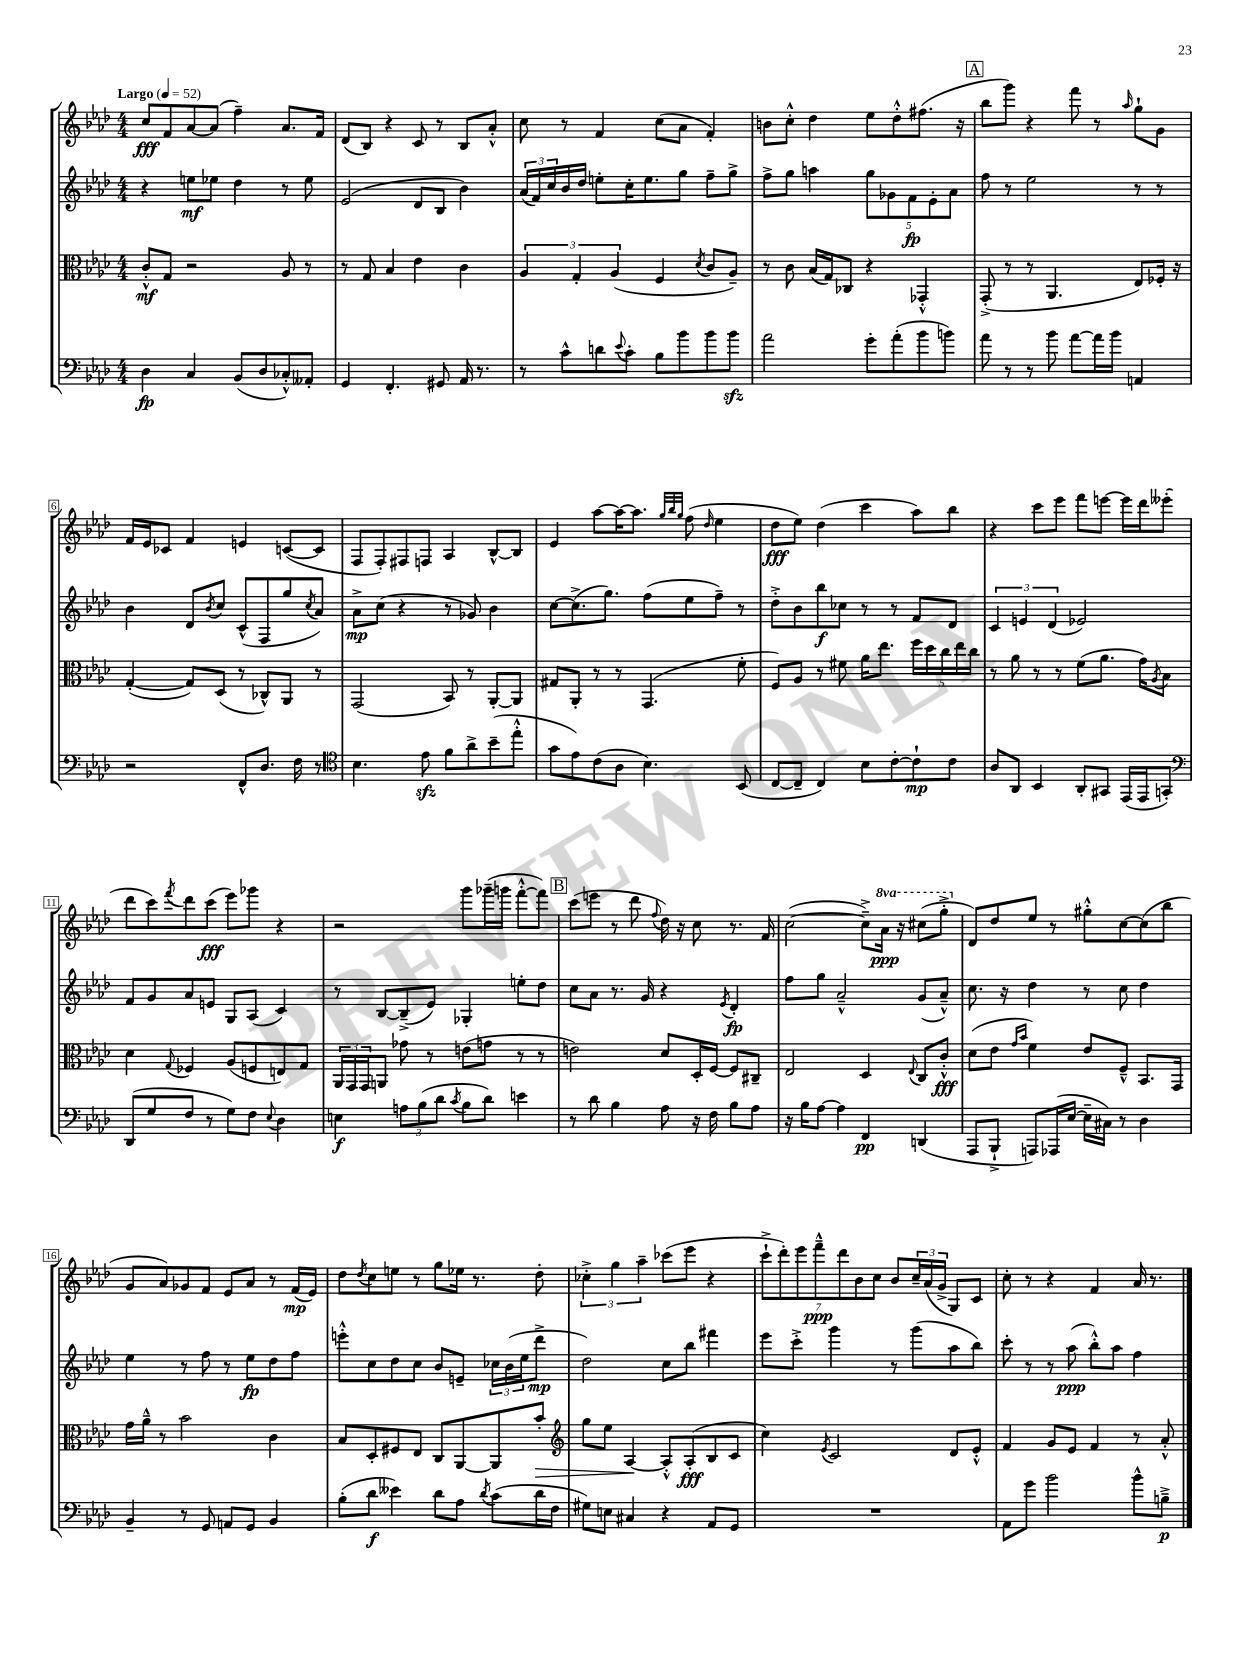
<<
\new StaffGroup <<
\new Staff = "s0" {
    \clef treble \key aes \major \numericTimeSignature \time 4/4 \set Staff.ottavationMarkups = #ottavation-simple-ordinals \tempo "Largo" 4 = 52
    c''8\fff f'8 aes'8~ aes'8( f''4--) aes'8. f'16 |
    des'8( bes8) r4 c'8 r8 bes8 aes'8-.-^ |
    c''8 r8 f'4 c''8( aes'8 f'4-.) |
    b'8 c''8-.-^ des''4 ees''8 des''8-.-^ fis''8.( r16 |
    \mark \markup { \box "A" } bes''8 g'''8) r4 f'''8 r8 \grace { aes''16 } g''8-! g'8 |
    f'16 ees'16 ces'8 f'4 e'4 c'8~( c'8 |
    f8 f8-.) fis8 f8 aes4 bes8~-^ bes8 |
    ees'4 aes''8~ aes''16~ aes''8. \grace { g''32 bes''32 g''32 } f''8( \grace { des''16 } ees''4 |
    des''8\fff ees''8) des''4( c'''4 aes''8) bes''8 |
    r4 c'''8 ees'''8 f'''8 e'''8~ e'''16 des'''16 eeses'''8-.( |
    des'''8 c'''8) \acciaccatura { f'''8 } des'''8 c'''8\fff( ees'''8) ges'''8 r4 |
    r2 g'''8 ges'''16--( g'''16 f'''8~-.-^ f'''8) |
    \mark \markup { \box "B" } c'''8( e'''8 r8 des'''8 \appoggiatura { f''8 } des''16) r16 c''8 r8. f'16 |
    c''2~( c''8--->) \ottava #1 aes''16\ppp r16 cis'''8( g'''8-.-> \ottava #0 |
    des'8) des''8 ees''8 r8 gis''8-.-^ c''8~ c''8( bes''8 |
    g'8 aes'8) ges'8 f'8 ees'8 aes'8 r8 f'16\mp( ees'16) |
    des''8 \acciaccatura { des''8 } c''8 e''8 r8 g''8 ees''16 r8. des''8-. |
    \tuplet 3/2 { ces''4-.-> g''4 aes''4-- } ces'''8( ees'''8 r4 |
    \tuplet 7/4 { c'''8-!-> des'''8-.) ees'''8 f'''8---^\ppp des'''8 bes'8 c''8 } bes'8 \tuplet 3/2 { c''16-- aes'16( g'16-> } g8) c'8 |
    c''8-. r8 r4 f'4 aes'16 r8. \bar "|." |
}
\new Staff = "s1" {
    \clef treble \key aes \major \numericTimeSignature \time 4/4
    r4 e''8\mf ees''8 des''4 r8 ees''8 |
    ees'2( des'8 bes8 bes'4) |
    \tuplet 3/2 { aes'16( f'16) c''16 } bes'16 des''16 e''8-. c''16-. e''8. g''8 f''8-- g''8-> |
    f''8-> g''8 a''4 \tuplet 5/4 { g''8 ges'8 f'8\fp ees'8-. aes'8 } |
    \mark \markup { \box "A" } f''8 r8 ees''2 r8 r8 |
    bes'4 des'8 \acciaccatura { bes'8 } c''8 c'8-^( f8 g''8 \acciaccatura { c''8 } aes'8) |
    aes'8->\mp c''8( r4 r8 ges'8) bes'4 |
    c''8~ c''8.->( g''8.) f''8( ees''8 f''8--) r8 |
    des''8-.-> bes'8 bes''8\f ces''8 r8 r8 f'8 des'8 |
    \tuplet 3/2 { c'4 e'4 des'4( } ees'2) |
    f'8 g'8 aes'8 e'8 g8 aes8( c'4) |
    r8 bes8~ bes8--->( ees'8) ges4-. e''8-. des''8 |
    \mark \markup { \box "B" } c''8 aes'8 r8. g'16 r4 \acciaccatura { ees'8 } des'4-.\fp |
    f''8 g''8 aes'2---^ g'8( aes'8---^) |
    c''8. r16 des''4 r8 c''8 des''4 |
    ees''4 r8 f''8 r8 ees''8\fp des''8 f''8 |
    e'''8-.-^ c''8 des''8 c''8 bes'8 e'8-- \tuplet 3/2 { ces''16 bes'16( ees''16 } des'''8->\mp |
    des''2) c''8 bes''8 fis'''4 |
    ees'''8 c'''8-.-> g'''4 r8 g'''8( aes''8 bes''8) |
    c'''8-. r8 r8 aes''8\ppp( bes''8-.-^) aes''8 f''4 \bar "|." |
}
\new Staff = "s2" {
    \clef alto \key aes \major \numericTimeSignature \time 4/4
    c'8-.-^\mf g8 r2 aes8 r8 |
    r8 g8 bes4 ees'4 c'4 |
    \tuplet 3/2 { aes4 g4-. aes4( } f4 \acciaccatura { des'8 } c'8 aes8--) |
    r8 c'8 bes16( g16) ces8 r4 ges,4-.-^ |
    \mark \markup { \box "A" } g,8-.->( r8 r8 aes,4. ees8) fes16-. r16 |
    g4~-.( g8) des8( r8 ces8-^) aes,8 r8 |
    g,2( bes,8) r8 aes,8~-. aes,8 |
    gis8 aes,8-. r8 r8 g,4.( f'8-. |
    f8) aes8 r8 fis'8 aes'16 ees''8. \tuplet 5/4 { f''16 des''16 c''16 ees''16 c''16 } |
    r8 aes'8 r8 r8 f'8( aes'8. g'16) \acciaccatura { aes8 } bes8 |
    des'4 \appoggiatura { g8 } fes4 aes8( f8 e8) g8 |
    \tuplet 3/2 { aes,16 g,16 g,16 } a,8 ges'8 r8 e'8( g'8 r8 r8 |
    \mark \markup { \box "B" } e'2) des'8 des16-. f16~ f8 cis8-- |
    ees2 des4 \appoggiatura { ees8 } c8 c'8-.-^\fff |
    des'8( ees'8 \grace { g'16 bes'16 } f'4) ees'8 f8---^ bes,8. g,16 |
    g'16 aes'16---^ r8 bes'2 c'4 |
    bes8 des8-. fis8 ees8 c8 aes,8~ aes,8 bes'8-.\> |
    \clef treble g''8 ees''8 aes4~\! aes8-.-^ aes8-.\fff( bes8 c'8 |
    c''4) \acciaccatura { ees'8 } c'2 des'8 ees'8-.-^ |
    f'4 g'8 ees'8 f'4 r8 aes'8-.-^ \bar "|." |
}
\new Staff = "s3" {
    \clef bass \key aes \major \numericTimeSignature \time 4/4
    des4\fp c4 bes,8( des8 ces8-.-^) aeses,8-. |
    g,4 f,4.-. gis,8 aes,16 r8. |
    r8 c'8-^ d'8 \appoggiatura { ees'8 } c'8-. bes8 bes'8 bes'8 bes'8\sfz |
    aes'2 g'8-. aes'8-.( bes'8 b'8) |
    \mark \markup { \box "A" } aes'8 r8 r8 bes'8 aes'8~ aes'16 bes'16 a,4 |
    r2 f,8-^ des8. f16 r8 |
    \clef tenor bes4. ees'8\sfz f'8 aes'8-> bes'8--( ees''8-.-^ |
    g'8 ees'8) c'8( aes8 bes4.) bes,8( |
    c8~ c8-- c4) bes8 c'8~-. c'8-!\mp c'8 |
    aes8 aes,8 bes,4 aes,8-. gis,8 ees,16( ees,16 g,8-.) |
    \clef bass des,8( g8 f8 r8 g8) f8 \appoggiatura { ees8 } des4 |
    e4\f \tuplet 3/2 { a8 bes8( des'8 } \acciaccatura { c'8 } bes8 des'8) e'4 |
    \mark \markup { \box "B" } r8 des'8 bes4 aes8 r16 f16 bes8 aes8 |
    r16 bes16 aes8~ aes4 f,4\pp d,4( |
    aes,,8 bes,,8-!-> a,,8) aes,,16( ees16~ ees16-- cis16) r8 des4 |
    bes,4-- r8 g,8 a,8 g,8 bes,4 |
    bes8-.( des'8\f eeses'4) des'8 aes8 \acciaccatura { des'8 } c'8( des'16 f16 |
    gis8) e8 cis4 r4 aes,8 g,8 |
    R1 |
    aes,8 g'8 bes'2 bes'8-^ b8--->\p \bar "|." |
}
>>
>>
\layout { \context { \Score \override BarNumber.stencil = #(make-stencil-boxer 0.1 0.3 ly:text-interface::print) } }
